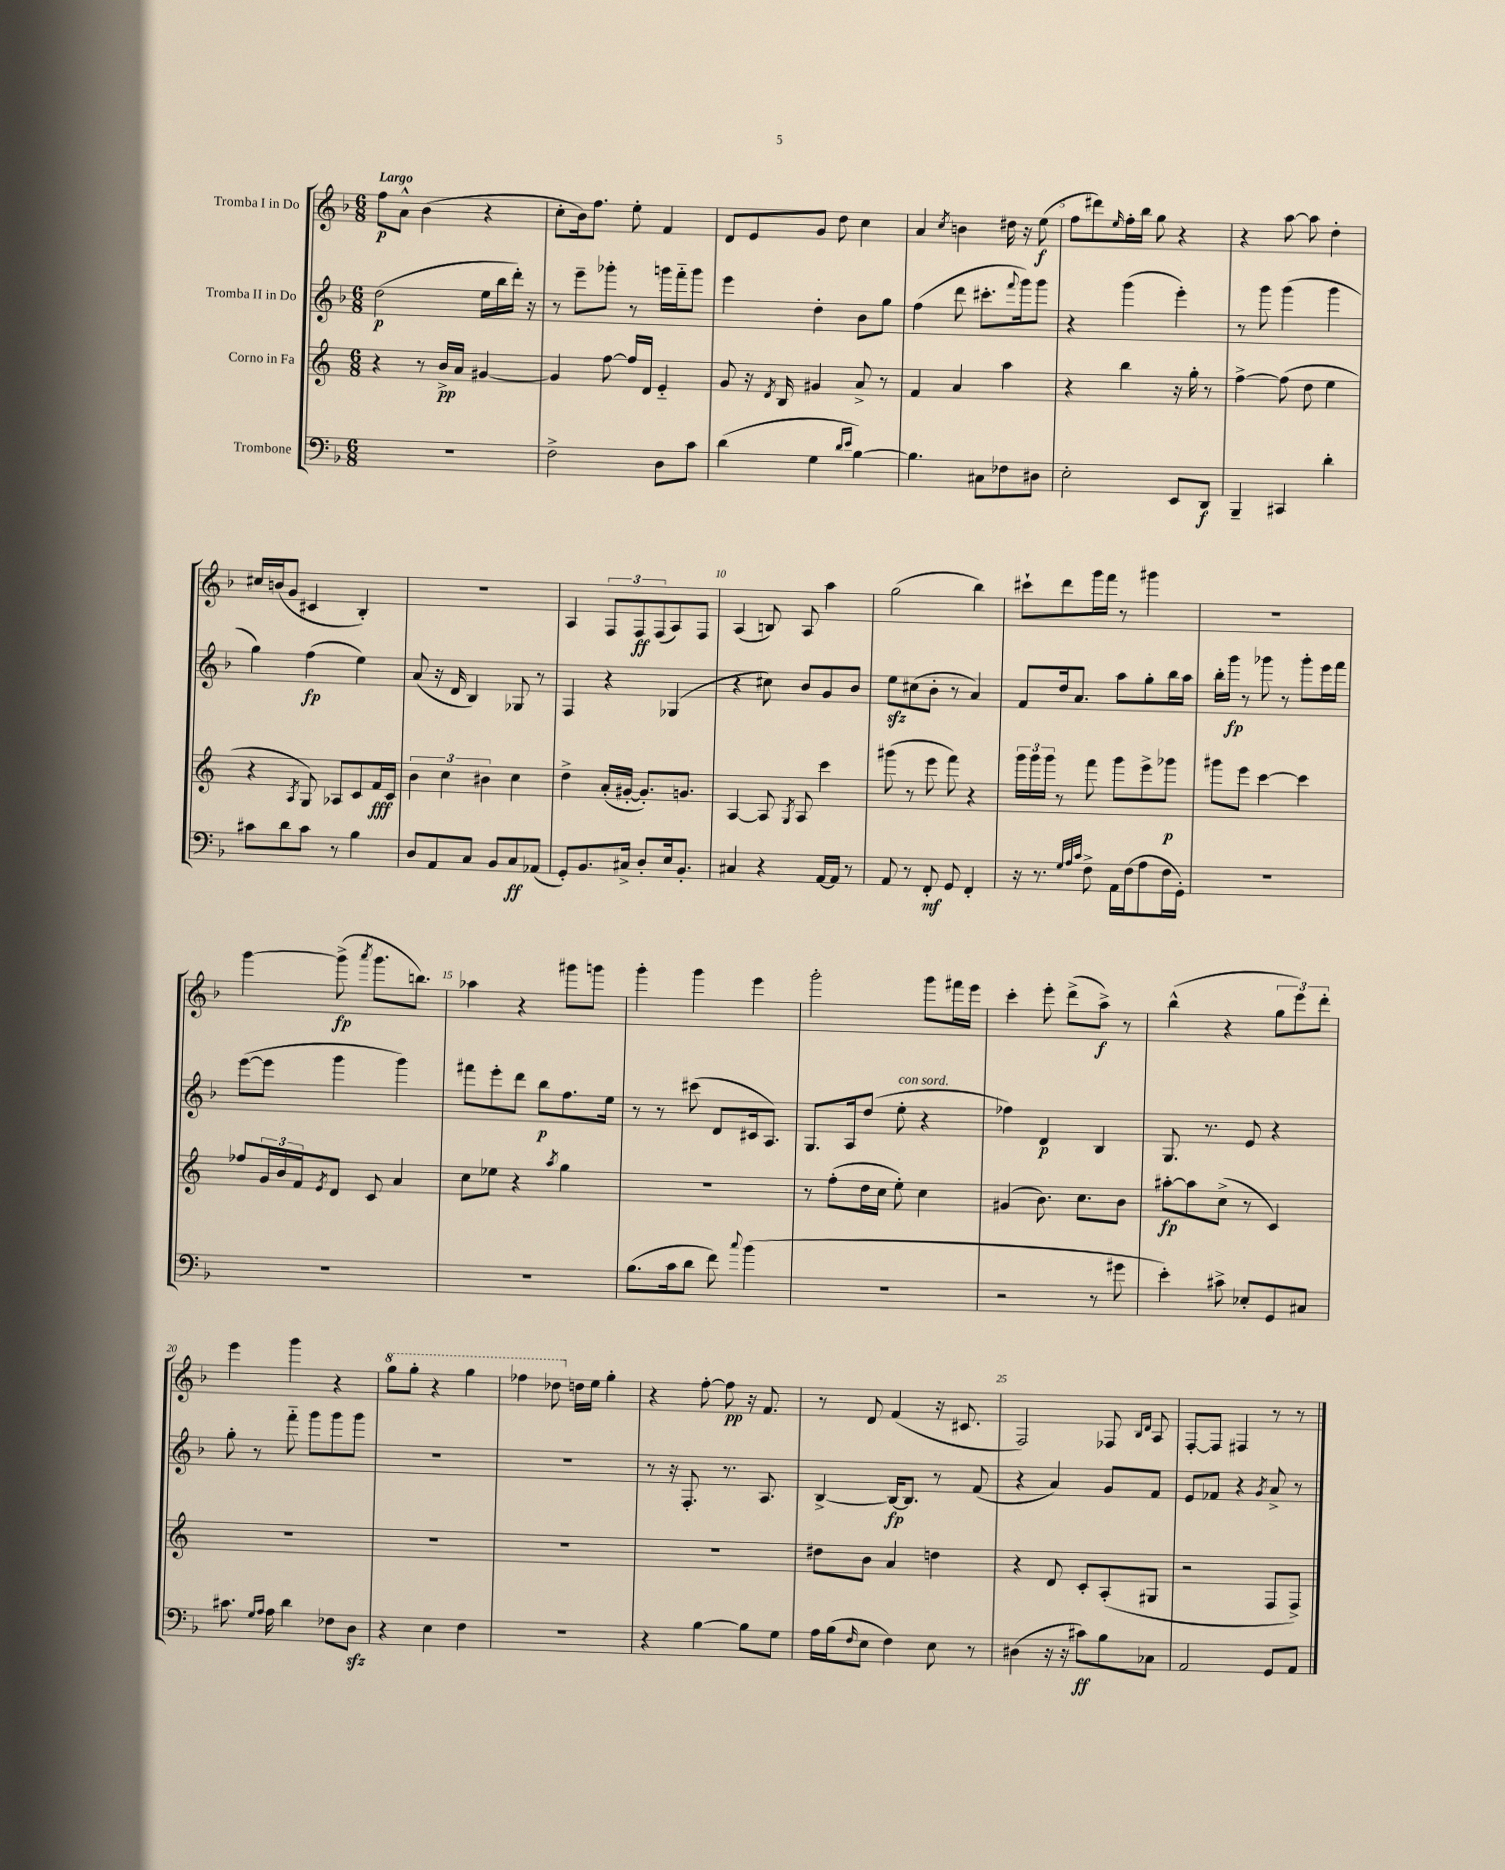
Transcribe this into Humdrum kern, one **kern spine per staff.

**kern	**kern	**kern	**kern
*staff4	*staff3	*staff2	*staff1
*clefF4	*clefG2	*clefG2	*clefG2
*k[b-]	*k[]	*k[b-]	*k[b-]
*M6/8	*M6/8	*M6/8	*M6/8
2.r	4r	(2dd\	8ff\L
.	.	.	8a^^\J
.	8r	.	(4b-\
.	16b^/LL	.	.
.	16a/JJ	.	.
.	[4g#/	16ee\LL	4r
.	.	16bb-\	.
.	.	16ddd'\JJ)	.
.	.	16r	.
=	=	=	=
2F^\	4g#/]	8r	8cc'\L
.	.	8eee~\L	16b-\k)
.	.	.	8.ff\J
.	[8ff\	8ggg-'\J	.
.	16ff/]LL	8r	8ee'\
.	16d/JJ	.	.
8D\L	4e'~/	16ggg\LL	4f/
.	.	16fff'~\J	.
8c\J	.	8ggg\J	.
=	=	=	=
(4d\	8g/	4eee\	8d/L
.	16r	.	8e/
.	8qd/	.	.
.	16B/	.	.
4G\	4g#/	4dd'\	8g/J
.	.	.	8dd\
16qqd/LL	.	.	.
16qqe/JJ	.	.	.
[4B-\)	8a^/	8b-\L	4cc\
.	8r	8gg\J	.
=	=	=	=
4.B-\]	4f/	(4ff\	4a/
.	.	.	8qcc/
.	4a/	8ddd\	4b\
8C#\L	.	8.ccc#'\L	.
8F-\	4aa\	.	16dd#\
.	.	8qqfff/	.
.	.	16ggg\k)	16r
8D#\J	.	8ggg\J	(8ee\
=	=	=	=
2E'\	4r	4r	8ff\L
.	.	.	8ddd#\)
.	.	.	16qqee/
.	4bb\	(4ggg\	16ff'\L
.	.	.	16bb-\JJ
.	.	.	8gg\
8EE/L	16r	4eee'\)	4r
.	16gg'\	.	.
8DD/J	8r	.	.
=	=	=	=
4BBB-~/	[4ff^\	8r	4r
.	.	8ggg\	.
4CC#/	(8ff\]	(4ggg\	[8aa\
.	8dd\	.	8aa\]
4d'\	4ee\	4ggg\	4dd'\
=	=	=	=
8c#\L	4r	4gg\)	16cc#/LL
.	.	.	(16b/J
8d\	.	.	8g/J
.	8qA/	.	.
8c#\J	8G/)	(4ff\	4c#/
8r	8A-/L	.	.
4B-\	8c/	4ee\)	4B-'/)
.	16f/L	.	.
.	16c/JJ	.	.
=	=	=	=
8D/L	6b\	(8a/	2.r
8AA/	.	16r	.
.	6cc\	.	.
.	.	16d/	.
8C/J	.	4B-/)	.
.	6b#\	.	.
8BB-/L	.	.	.
8C/	4cc\	8G-/	.
(8AA-/J	.	8r	.
=	=	=	=
8GG'/L)	4dd^\	4F/	4A/
8.BB-/	.	.	.
.	(16a'/LL	4r	12F/L
16C#^/Jk	[16g#'/JJ	.	.
.	.	.	12F/
8D'/L	8.g#'/]L)	.	.
.	.	.	(12F/
16E/k	.	(4G-/	8A/)
8.BB-'/J	8.g/J	.	.
.	.	.	8F/J
=	=	=	=
4C#/	[4A/	4r	(4A/
4r	8A/]	8cc#\)	8B/)
.	8qG/	.	.
.	8A/	8b-/L	8A/
[16AA/LL	4ccc\	8g/	4aa\
16AA/]JJ	.	.	.
8r	.	8b-/J	.
=	=	=	=
8AA/	(8ggg#\	8ee\L	(2gg\
8r	8r	(8cc#\	.
8FF'/	8eee\	8b-'\J	.
8GG/	8fff\)	8r	.
4FF'/	4r	4a/)	4bb-\)
=	=	=	=
16r	24ggg\LL	8f/L	8ccc#`\L
.	24ggg\	.	.
8.r	.	.	.
.	24ggg\JJ	.	.
.	8r	16dd/k	8ddd\
.	.	8.a/J	.
32qqG/LLL	.	.	.
32qqA/	.	.	.
32qqc/JJJ	.	.	.
8F^\	8fff\	.	16ggg\L
.	.	.	16fff\JJ
16AA\LL	8ggg\L	8aa\L	8r
(16F\J	.	.	.
8A\	8eee^\	8gg'\	4ggg#\
16F\L	8ggg-\J	16bb-\L	.
16GG'\JJ)	.	16aa\JJ	.
=	=	=	=
2.r	8ggg#\L	16bb-'\LL	2.r
.	.	16ggg\JJ	.
.	8eee\J	8r	.
.	[4ccc\	8ggg-\	.
.	.	8r	.
.	4ccc\]	8ggg-'\L	.
.	.	16eee\L	.
.	.	16fff\JJ	.
=	=	=	=
2.r	8ff-/L	([8eee\L	[4ggg\
.	24g/L	8eee\]J	.
.	24b/	.	.
.	24f/J	.	.
.	8qe/	.	.
.	8d/J	4ggg\	(8ggg^\]
.	.	.	8qaaa/
.	8c/	.	8.ggg\L
.	4a/	4ggg\)	.
.	.	.	8.bb\J)
=	=	=	=
2.r	8cc\L	8fff#\L	4aa-\
.	8ee-\J	8eee'\	.
.	4r	8ddd\J	4r
.	.	8bb-\L	.
.	8qaa/	.	.
.	4gg\	8.ff\	8ggg#\L
.	.	.	8ggg\J
.	.	16ee\Jk	.
=	=	=	=
(8.B-\L	2.r	8r	4ggg'\
.	.	8r	.
16c\k	.	.	.
8d\J	.	(8ccc#\	4ggg\
8f\)	.	8d/L	.
8qqcc/	.	.	.
(4b-\	.	16c#/k	4eee\
.	.	8.A/J)	.
=	=	=	=
2.r	8r	8.G/L	2ggg'\
.	(8ff'\L	.	.
.	.	16A/k	.
.	16dd\L	(8dd/J	.
.	16cc\JJ	.	.
.	8ee'\)	8ee'\	.
.	4cc\	4r	8ggg\L
.	.	.	16fff#\L
.	.	.	16eee\JJ
=	=	=	=
2r	(4g#/	4ff-\)	4ccc'\
.	8.b\)	4d/	8eee'\
.	.	.	(8ddd^\L
.	8.cc\L	.	.
8r	.	4B-/	8aa^\J)
8g#\	8b\J	.	8r
=	=	=	=
4e'\)	[8aa#'\L	8.G/	(4bb-^^\
.	8aa#\]	.	.
.	.	8.r	.
8c#^\	(8cc^\J	.	4r
8E-'/L	8r	8e/	.
8GG/	4c/)	4r	12gg\L
.	.	.	12eee\)
8C#/J	.	.	.
.	.	.	12ddd'\J
=	=	=	=
8.c#\	2.r	8gg'\	4eee\
.	.	8r	.
16qqG/LL	.	.	.
16qqA/JJ	.	.	.
16A\	.	.	.
4d\	.	8fff'~\	4ggg\
.	.	8ggg\L	.
8F-\L	.	8ggg\	4r
8D\J	.	8ggg\J	.
=	=	=	=
4r	2.r	2.r	8ggg\L
.	.	.	8ggg'\J
4E\	.	.	4r
4F\	.	.	4ggg\
=	=	=	=
2.r	2.r	2.r	4fff-\
.	.	.	8ddd-\
.	.	.	16dd\LL
.	.	.	16ee\JJ
.	.	.	4gg'\
=	=	=	=
4r	2.r	8r	4r
.	.	16r	.
.	.	8.F'/	.
[4B-\	.	.	[8ff'\
.	.	8.r	8ff\]
8B-\]L	.	.	16r
.	.	8.A/	8.f/
8G\J	.	.	.
=	=	=	=
16A\LL	8dd#\L	[4B-^/	8r
(16B-\J	.	.	.
16qqF/	.	.	.
8E\J	8b\J	.	8d/
4F\)	4a/	16B-/_LK	(4f/
.	.	8.B-/]J	.
8E\	4dd\	8r	16r
.	.	.	8.c#/
8r	.	(8f/	.
=	=	=	=
(4D#\	4r	4r	2F/)
16r	8d/	4a/)	.
16r	.	.	.
8c#\L)	8c'/L	.	.
8B-\	(8A'/	8g/L	8F-/
.	.	.	16qqB-/LL
.	.	.	16qqd/JJ
8C-\J	8G#/J	8f/J	8A/
=	=	=	=
2AA/	2r	8e/L	[8F'/L
.	.	8f-/J	8F/]J
.	.	4r	4F#/
.	.	8qg/	.
8GG/L	8F/L	8a^/	8r
8AA/J	8F^/J)	8r	8r
==	==	==	==
*-	*-	*-	*-
